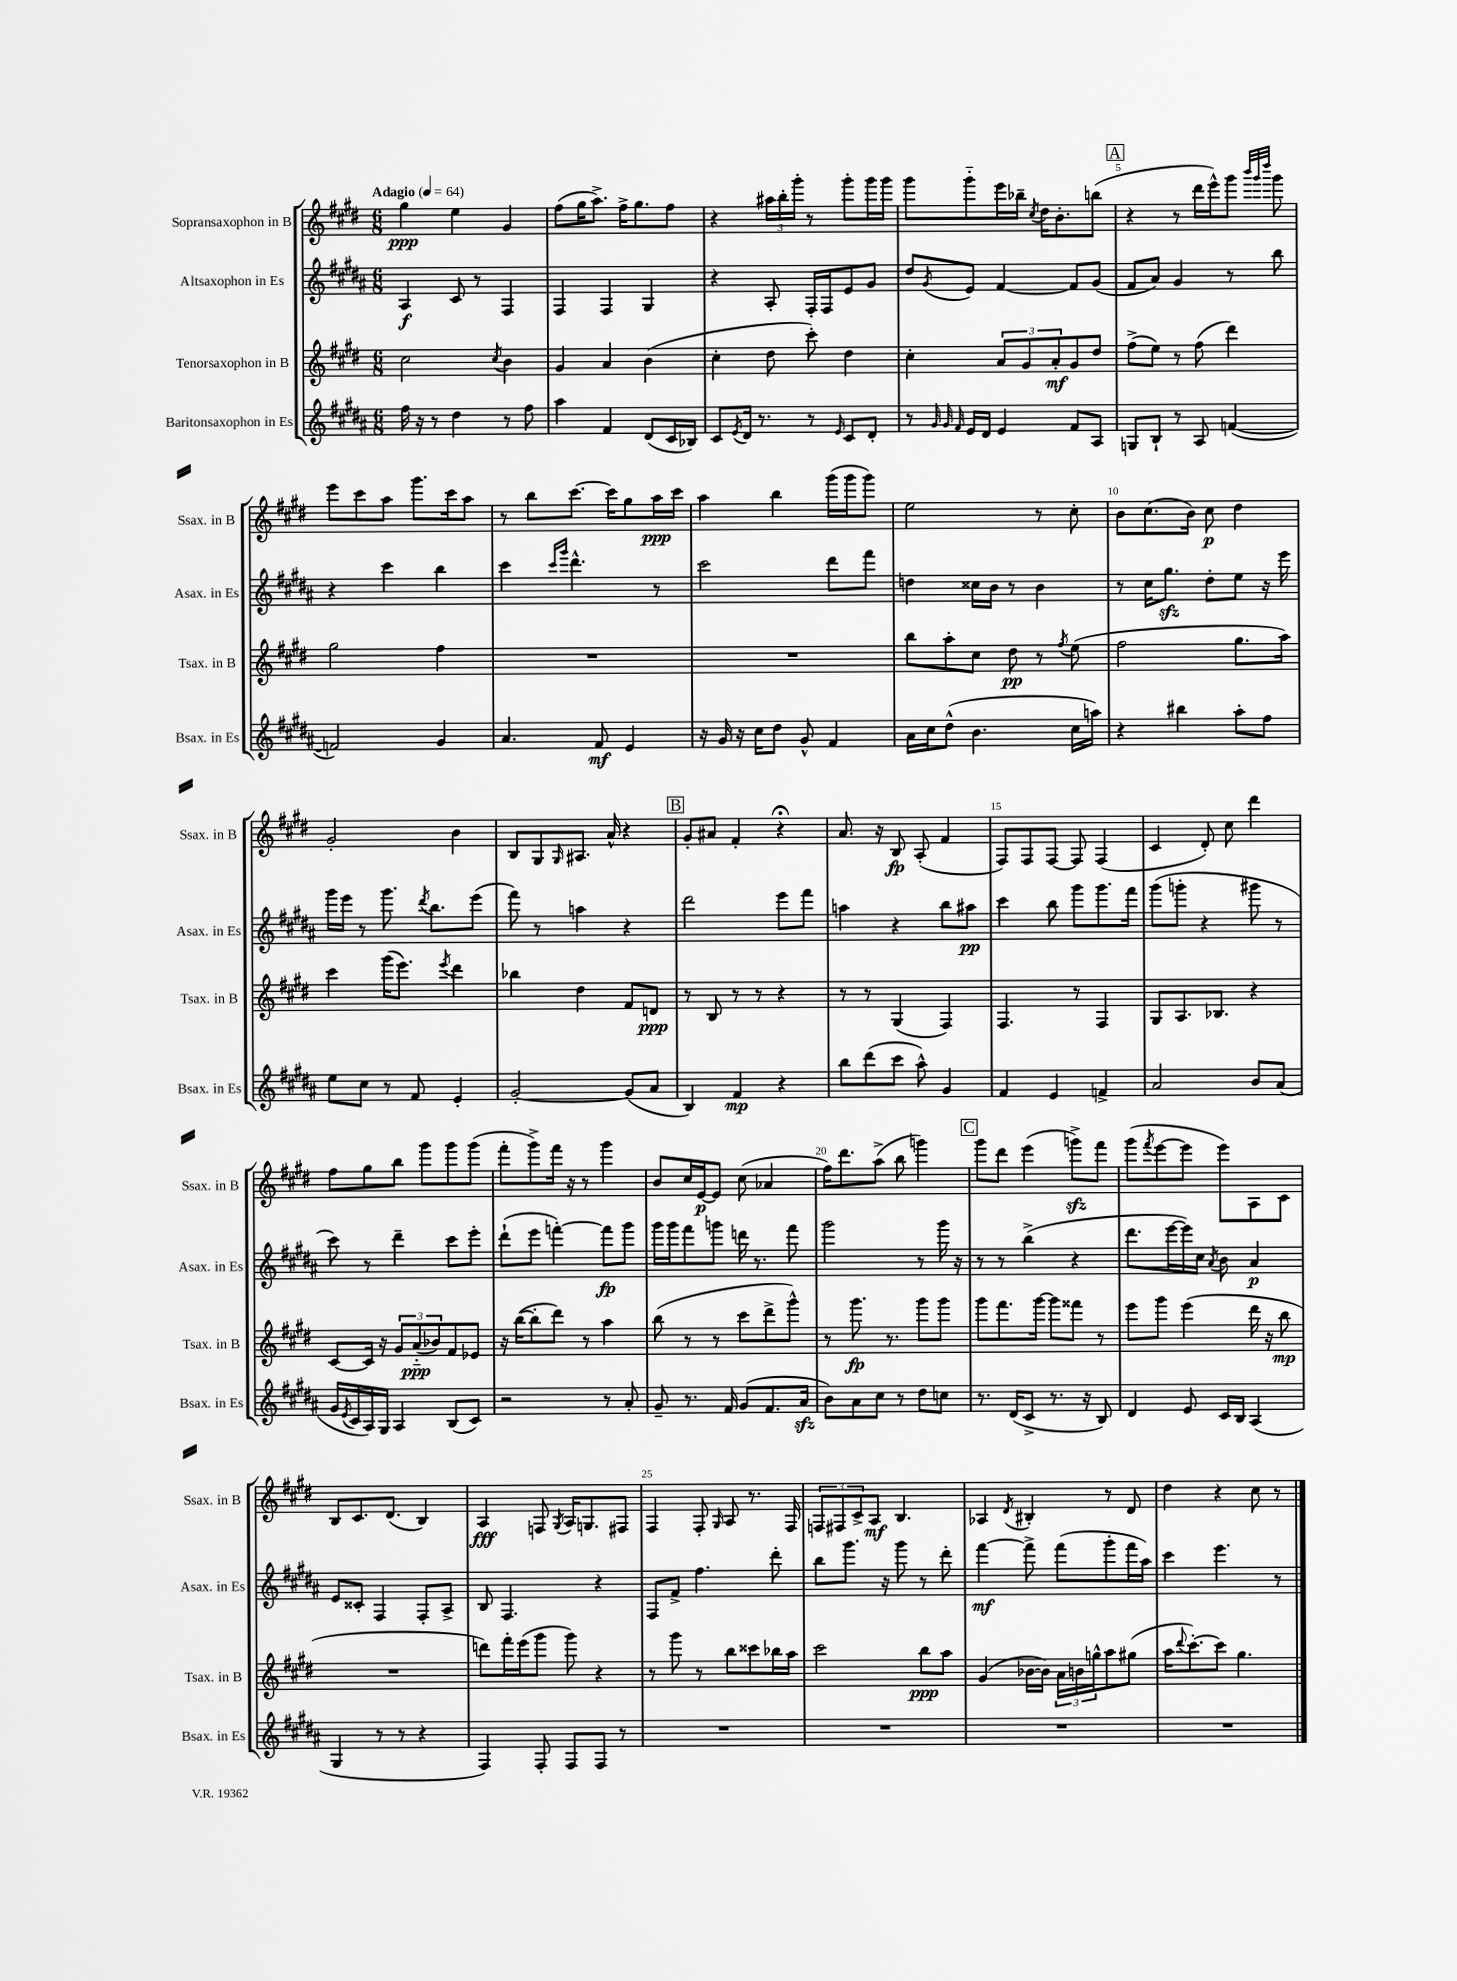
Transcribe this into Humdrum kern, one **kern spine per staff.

**kern	**dynam	**kern	**dynam	**kern	**dynam	**kern	**dynam
*part4	*part4	*part3	*part3	*part2	*part2	*part1	*part1
*staff4	*staff4	*staff3	*staff3	*staff2	*staff2	*staff1	*staff1
*I"Baritonsaxophon in Es	*	*I"Tenorsaxophon in B	*	*I"Altsaxophon in Es	*	*I"Sopransaxophon in B	*
*I'Bsax. in Es	*	*I'Tsax. in B	*	*I'Asax. in Es	*	*I'Ssax. in B	*
*clefG2	*	*clefG2	*	*clefG2	*	*clefG2	*
*k[f#c#g#d#a#]	*	*k[f#c#g#d#]	*	*k[f#c#g#d#a#]	*	*k[f#c#g#d#]	*
*M6/8	*	*M6/8	*	*M6/8	*	*M6/8	*
*MM64	*	*MM64	*	*MM64	*	*MM64	*
=1	=1	=1	=1	=1	=1	=1	=1
!	!	!	!	!	!	!LO:TX:a:B:t=Adagio	!
16ff#\	.	2cc#\	.	4A#/	f	4gg#\	ppp
16r	.	.	.	.	.	.	.
8r	.	.	.	.	.	.	.
4dd#\	.	.	.	8c#/	.	4ee\	.
.	.	.	.	8r	.	.	.
.	.	8qcc#/	.	.	.	.	.
8r	.	4b\	.	4F#/	.	4g#/	.
8ff#\	.	.	.	.	.	.	.
=2	=2	=2	=2	=2	=2	=2	=2
4aa#\	.	4g#/	.	4F#/	.	(8ff#\L	.
.	.	.	.	.	.	16gg#\K	.
.	.	.	.	.	.	8.aa^\J)	.
4f#/	.	4a/	.	4F#/	.	.	.
.	.	.	.	.	.	16ff#^\KL	.
.	.	.	.	.	.	8.gg#\	.
(8d#/L	.	(4b\	.	4G#/	.	.	.
16c#/L	.	.	.	.	.	8ff#\J	.
16B-X/JJ)	.	.	.	.	.	.	.
=3	=3	=3	=3	=3	=3	=3	=3
8c#/L	.	4cc#'\	.	4r	.	4r	.
8qe/	.	.	.	.	.	.	.
16d#/Jk	.	.	.	.	.	.	.
8.r	.	.	.	.	.	.	.
.	.	8dd#\	.	8A#'/	.	24aa#X\LL	.
.	.	.	.	.	.	24bb'\	.
.	.	.	.	.	.	24ggg#'\JJ	.
8r	.	8ccc#'\)	.	16F#'/LL	.	8r	.
.	.	.	.	16F#/J	.	.	.
16qqe/	.	.	.	.	.	.	.
8c#/L	.	4dd#\	.	8e/	.	8ggg#'\L	.
8d#'/J	.	.	.	8g#/J	.	16ggg#\L	.
.	.	.	.	.	.	16ggg#\JJ	.
=4	=4	=4	=4	=4	=4	=4	=4
8r	.	4cc#'\	.	8dd#/L	.	8ggg#\L	.
32qqg#/	.	.	.	.	.	.	.
32qqg#/	.	.	.	.	.	.	.
32qqf#/	.	.	.	8qg#/	.	.	.
16e/LL	.	.	.	8e/J	.	8ggg#\	.
16d#/JJ	.	.	.	.	.	.	.
4e/	.	12a/L	.	[4f#/	.	16eee\L	.
.	.	.	.	.	.	16bb-X~\JJ	.
.	.	12g#/	.	.	.	.	.
.	.	.	.	.	.	8qcc#/	.
.	.	.	.	.	.	16dd#\KL	.
.	.	12a'/	mf	.	.	.	.
.	.	.	.	.	.	8.b'\	.
8f#/L	.	8g#/	.	8f#/L]	.	.	.
8A#/J	.	8dd#/J	.	(8g#/J	.	(8bbn\J	.
!!LO:REH:place=s1:t=A
=5	=5	=5	=5	=5	=5	=5	=5
8Gn/L	.	(8ff#^\L	.	8f#/L	.	4r	.
8B`/J	.	8ee\J)	.	8a#/J)	.	.	.
8r	.	8r	.	4g#/	.	8r	.
8A#/	.	(8ff#\	.	.	.	16ddd#\LL	.
.	.	.	.	.	.	16eee^^\J)	.
([4fn/	.	4ddd#\)	.	8r	.	8ggg#\J	.
.	.	.	.	.	.	32qqbbb/LLL	.
.	.	.	.	.	.	32qqggg#/	.
.	.	.	.	.	.	32qqdddd#/JJJ	.
.	.	.	.	8bb\	.	8ggg#\	.
!!LO:LB:g=z
=6	=6	=6	=6	=6	=6	=6	=6
2fn/])	.	2gg#\	.	4r	.	8eee\L	.
.	.	.	.	.	.	8ccc#\	.
.	.	.	.	4ccc#\	.	8aa\J	.
.	.	.	.	.	.	8.ggg#\L	.
4g#/	.	4ff#\	.	4bb\	.	.	.
.	.	.	.	.	.	16ccc#\k	.
.	.	.	.	.	.	8aa\J	.
=7	=7	=7	=7	=7	=7	=7	=7
4.a#/	.	2.r	.	4ccc#\	.	8r	.
.	.	.	.	.	.	8bb\L	.
.	.	.	.	16qqccc#/LL	.	.	.
.	.	.	.	16qqggg#/JJ	.	.	.
.	.	.	.	4.ddd#^^\	.	[8.ccc#\J	.
8f#/	mf	.	.	.	.	.	.
.	.	.	.	.	.	16ccc#\KL]	.
4e/	.	.	.	.	.	8gg#\	.
.	.	.	.	8r	.	16aa\L	ppp
.	.	.	.	.	.	16ccc#\JJ	.
=8	=8	=8	=8	=8	=8	=8	=8
16r	.	2.r	.	2ccc#\	.	4aa\	.
16g#/	.	.	.	.	.	.	.
16r	.	.	.	.	.	.	.
16cc#\KL	.	.	.	.	.	.	.
8dd#\J	.	.	.	.	.	4bb\	.
8g#^^/	.	.	.	.	.	.	.
4f#/	.	.	.	8ddd#\L	.	(16ggg#\LL	.
.	.	.	.	.	.	16ggg#\J	.
.	.	.	.	8fff#\J	.	8ggg#\J)	.
=9	=9	=9	=9	=9	=9	=9	=9
16a#\LL	.	8bb\L	.	4ddn\	.	2ee\	.
16cc#\J	.	.	.	.	.	.	.
(8dd#^^\J	.	8aa'\	.	.	.	.	.
4.b\	.	8cc#\J	.	16cc##X\LL	.	.	.
.	.	.	.	16b\JJ	.	.	.
.	.	8dd#\	pp	8r	.	.	.
.	.	8r	.	4b\	.	8r	.
.	.	8qff#/	.	.	.	.	.
16cc#\LL	.	(8ee\	.	.	.	8cc#'\	.
16aan\JJ)	.	.	.	.	.	.	.
=10	=10	=10	=10	=10	=10	=10	=10
4r	.	2ff#\	.	8r	.	8b\L	.
.	.	.	.	16cc#\KL	.	(8.cc#\	.
.	.	.	.	8.gg#zz\J	.	.	.
4bb#X\	.	.	.	.	.	.	.
.	.	.	.	.	.	16b\Jk)	.
.	.	.	.	8dd#'\L	.	8cc#\	p
8aa#'\L	.	8.gg#\L	.	8ee\J	.	4dd#\	.
8ff#\J	.	.	.	16r	.	.	.
.	.	16aa\Jk)	.	16eee\	.	.	.
!!LO:LB:g=z
=11	=11	=11	=11	=11	=11	=11	=11
8ee\L	.	4ccc#\	.	16ggg#\LL	.	2g#'/	.
.	.	.	.	16eee\JJ	.	.	.
8cc#\J	.	.	.	8r	.	.	.
8r	.	(16ggg#\KL	.	8.ggg#\	.	.	.
.	.	8.eee\J)	.	.	.	.	.
8f#/	.	.	.	.	.	.	.
.	.	.	.	8qddd#/	.	.	.
.	.	.	.	8.bb\L	.	.	.
.	.	8qeee/	.	.	.	.	.
4e'/	.	4ddd#\	.	.	.	4b\	.
.	.	.	.	(8eee\J	.	.	.
=12	=12	=12	=12	=12	=12	=12	=12
[2g#'/	.	4bb-X\	.	8fff#\)	.	8B/L	.
.	.	.	.	8r	.	8G#/	.
.	.	.	.	.	.	16qqG#/	.
.	.	4dd#\	.	4aan\	.	8.A#X/J	.
.	.	.	.	.	.	16a^^/	.
(8g#/L]	.	8f#/L	.	4r	.	4r	.
8a#/J	.	8dn/J	ppp	.	.	.	.
!!LO:REH:place=s1:t=B
=13	=13	=13	=13	=13	=13	=13	=13
4B/)	.	8r	.	2ddd#\	.	8g#'/L	.
.	.	8B/	.	.	.	8a#X/J	.
4f#/	mp	8r	.	.	.	4f#'/	.
.	.	8r	.	.	.	.	.
4r	.	4r	.	8eee\L	.	4r;<	.
.	.	.	.	8fff#\J	.	.	.
=14	=14	=14	=14	=14	=14	=14	=14
8bb\L	.	8r	.	4aan\	.	8.a/	.
(8ddd#\	.	8r	.	.	.	.	.
.	.	.	.	.	.	16r	.
8ccc#\J	.	(4G#/	.	4r	.	8B/	fp
8aa#^^\)	.	.	.	.	.	(8A'/	.
4g#/	.	4F#/)	.	8bb\L	.	4f#/	.
.	.	.	.	8aa#X\J	pp	.	.
=15	=15	=15	=15	=15	=15	=15	=15
4f#/	.	4.F#/	.	4ccc#\	.	8F#/L)	.
.	.	.	.	.	.	8F#/	.
4e/	.	.	.	8bb\	.	[8F#/J	.
.	.	8r	.	8ggg#\L	.	8F#/]	.
4fn^/	.	4F#/	.	8.ggg#\	.	(4F#/	.
.	.	.	.	16fff#\Jk	.	.	.
=16	=16	=16	=16	=16	=16	=16	=16
2a#/	.	8G#/L	.	(8ggg#\L	.	4c#/	.
.	.	8.A/	.	8gggn'\J	.	.	.
.	.	.	.	4r	.	8d#'/)	.
.	.	8.B-X/J	.	.	.	.	.
.	.	.	.	.	.	8cc#\	.
8b/L	.	4r	.	8ggg#X\	.	4ddd#\	.
(8a#/J	.	.	.	8r	.	.	.
!!LO:LB:g=z
=17	=17	=17	=17	=17	=17	=17	=17
16g#/LL	.	[8c#/L	.	8ccc#\)	.	8ff#\L	.
8qe/	.	.	.	.	.	.	.
16c#/	.	.	.	.	.	.	.
16A#/)	.	16c#/Jk]	.	8r	.	8gg#\	.
16G#/JJ	.	16r	.	.	.	.	.
4A#/	.	12g#/L	.	4ddd#~\	.	8bb\J	.
.	.	(12a/	ppp	.	.	.	.
.	.	.	.	.	.	8ggg#\L	.
.	.	12b-X/)	.	.	.	.	.
(8B/L	.	8f#/	.	8ccc#\L	.	8ggg#\	.
8c#/J)	.	8e-X/J	.	8eee'\J	.	(8ggg#\J	.
=18	=18	=18	=18	=18	=18	=18	=18
2r	.	16r	.	(8ddd#`\L	.	8fff#'\L	.
.	.	([16bb\KL	.	.	.	.	.
.	.	8bb'\]	.	8eee\J	.	8ggg#^\)	.
.	.	8ddd#\J)	.	[4fffn'\)	.	16fff#\Jk	.
.	.	.	.	.	.	16r	.
.	.	8r	.	.	.	8r	.
8r	.	4aa\	.	8fff\L]	fp	4ggg#\	.
8a#'/	.	.	.	8ggg#\J	.	.	.
=19	=19	=19	=19	=19	=19	=19	=19
8g#~/	.	(8bb\	.	16ggg#\LL	.	8b/L	.
.	.	.	.	16ggg#\J	.	.	.
8.r	.	8r	.	8fff#\	.	16cc#/L	.
.	.	.	.	.	.	[16e/J	p
.	.	8r	.	8gggn\J	.	8e/J]	.
16f#/	.	.	.	.	.	.	.
(8g#/L	.	8ccc#\L	.	16dddn\	.	(8cc#\	.
.	.	.	.	8.r	.	.	.
8.f#/	.	8ddd#^\	.	.	.	4a-X/	.
.	.	8ggg#^^\J)	.	8fff#\	.	.	.
16a#zz/Jk	.	.	.	.	.	.	.
=20	=20	=20	=20	=20	=20	=20	=20
8b\L)	.	8r	.	2ggg#\	.	16ff#\KL)	.
.	.	.	.	.	.	8.ddd#\	.
8a#\	.	8.ggg#\	fp	.	.	.	.
8cc#\J	.	.	.	.	.	(8aa^\J	.
.	.	8.r	.	.	.	.	.
8r	.	.	.	.	.	8bb\	.
8dd#\L	.	8ggg#\L	.	8r	.	4gggn\)	.
8ccn\J	.	8ggg#\J	.	16ggg#\	.	.	.
.	.	.	.	16r	.	.	.
!!LO:REH:place=s1:t=C
=21	=21	=21	=21	=21	=21	=21	=21
8.r	.	8ggg#\L	.	8r	.	8ggg#\L	.
.	.	8.fff#\	.	8r	.	8ddd#\J	.
(16d#/KL	.	.	.	.	.	.	.
8c#^/J	.	.	.	(4bb^\	.	(4eee\	.
.	.	[16ggg#\Jk	.	.	.	.	.
8.r	.	8ggg#\L]	.	.	.	.	.
.	.	8fff##X\J	.	4r	.	8gggnzz^\L)	.
16r	.	.	.	.	.	.	.
8B/)	.	8r	.	.	.	8fff#\J	.
=22	=22	=22	=22	=22	=22	=22	=22
4d#/	.	8eee\L	.	8.ddd#\L	.	(8ggg#\L	.
.	.	.	.	.	.	8qfff#/	.
.	.	8ggg#\J	.	.	.	[8eee\	.
.	.	.	.	[16eee\L	.	.	.
8e/	.	(4eee\	.	16eee\])	.	8eee\J]	.
.	.	.	.	16cc#\JJ	.	.	.
.	.	.	.	8qa#/	.	.	.
16c#/LL	.	.	.	8b\	.	8eee\L)	.
16B/JJ	.	.	.	.	.	.	.
(4A#/	.	16ddd#\	.	4a#/	p	8A\	.
.	.	16r	.	.	.	.	.
.	.	8bb\	mp	.	.	8c#\J	.
!!LO:LB:g=z
=23	=23	=23	=23	=23	=23	=23	=23
4G#/	.	2.r	.	8e/L	.	8B/L	.
.	.	.	.	8c##X'/J	.	8.c#/	.
8r	.	.	.	4F#/	.	.	.
.	.	.	.	.	.	(8.d#/J	.
8r	.	.	.	.	.	.	.
4r	.	.	.	8F#'/L	.	4B/)	.
.	.	.	.	8A#^/J	.	.	.
=24	=24	=24	=24	=24	=24	=24	=24
4F#/)	.	8dddn\L)	.	8B/	.	4A/	fff
.	.	16fff#'\L	.	4.F#/	.	.	.
.	.	(16eee\J	.	.	.	.	.
8F#'/	.	8ggg#\J	.	.	.	8Fn/	.
.	.	.	.	.	.	8qG#/	.
8F#/L	.	8ggg#\)	.	.	.	16A/KL	.
.	.	.	.	.	.	8.Gn/	.
8F#/J	.	4r	.	4r	.	.	.
8r	.	.	.	.	.	8F#X/J	.
=25	=25	=25	=25	=25	=25	=25	=25
2.r	.	8r	.	8F#/L	.	4F#/	.
.	.	8ggg#\	.	8f#^/J	.	.	.
.	.	8r	.	4.ff#\	.	8F#'/	.
.	.	.	.	.	.	16qqG#/	.
.	.	8bb\L	.	.	.	8A/	.
.	.	8ccc##X\	.	.	.	8.r	.
.	.	16bb-X\L	.	8ddd#'\	.	.	.
.	.	16aa\JJ	.	.	.	16F#/	.
=26	=26	=26	=26	=26	=26	=26	=26
2.r	.	2ccc#\	.	8bb\L	.	12Fn/L	.
.	.	.	.	.	.	12F#X/	.
.	.	.	.	8.ggg#\J	.	.	.
.	.	.	.	.	.	12c#^/	.
.	.	.	.	.	.	8A/J	mf
.	.	.	.	16r	.	.	.
.	.	.	.	8ggg#\	.	4.B/	.
.	.	8bb\L	ppp	8r	.	.	.
.	.	8aa\J	.	8ddd#'\	.	.	.
=27	=27	=27	=27	=27	=27	=27	=27
2.r	.	(4g#/	.	[4fff#\	mf	4A-X/	.
.	.	.	.	.	.	8qd#/	.
.	.	[16b-X\LL	.	8fff#^\]	.	4B#X'/	.
.	.	16b-\JJ])	.	.	.	.	.
.	.	24a\LL	.	(8fff#\L	.	.	.
.	.	24bn\	.	.	.	.	.
.	.	24ggn^^\J	.	.	.	.	.
.	.	8aa\	.	8ggg#'\	.	8r	.
.	.	(8gg#X\J	.	16fff#\L	.	8d#/	.
.	.	.	.	16aa#\JJ)	.	.	.
=28	=28	=28	=28	=28	=28	=28	=28
2.r	.	16aa\KL	.	4ccc#\	.	4dd#\	.
.	.	8qqddd#/	.	.	.	.	.
.	.	[8.ccc#'\)	.	.	.	.	.
.	.	8ccc#\J]	.	4.eee\	.	4r	.
.	.	4.gg#\	.	.	.	.	.
.	.	.	.	.	.	8cc#\	.
.	.	.	.	8r	.	8r	.
==	==	==	==	==	==	==	==
*-	*-	*-	*-	*-	*-	*-	*-
